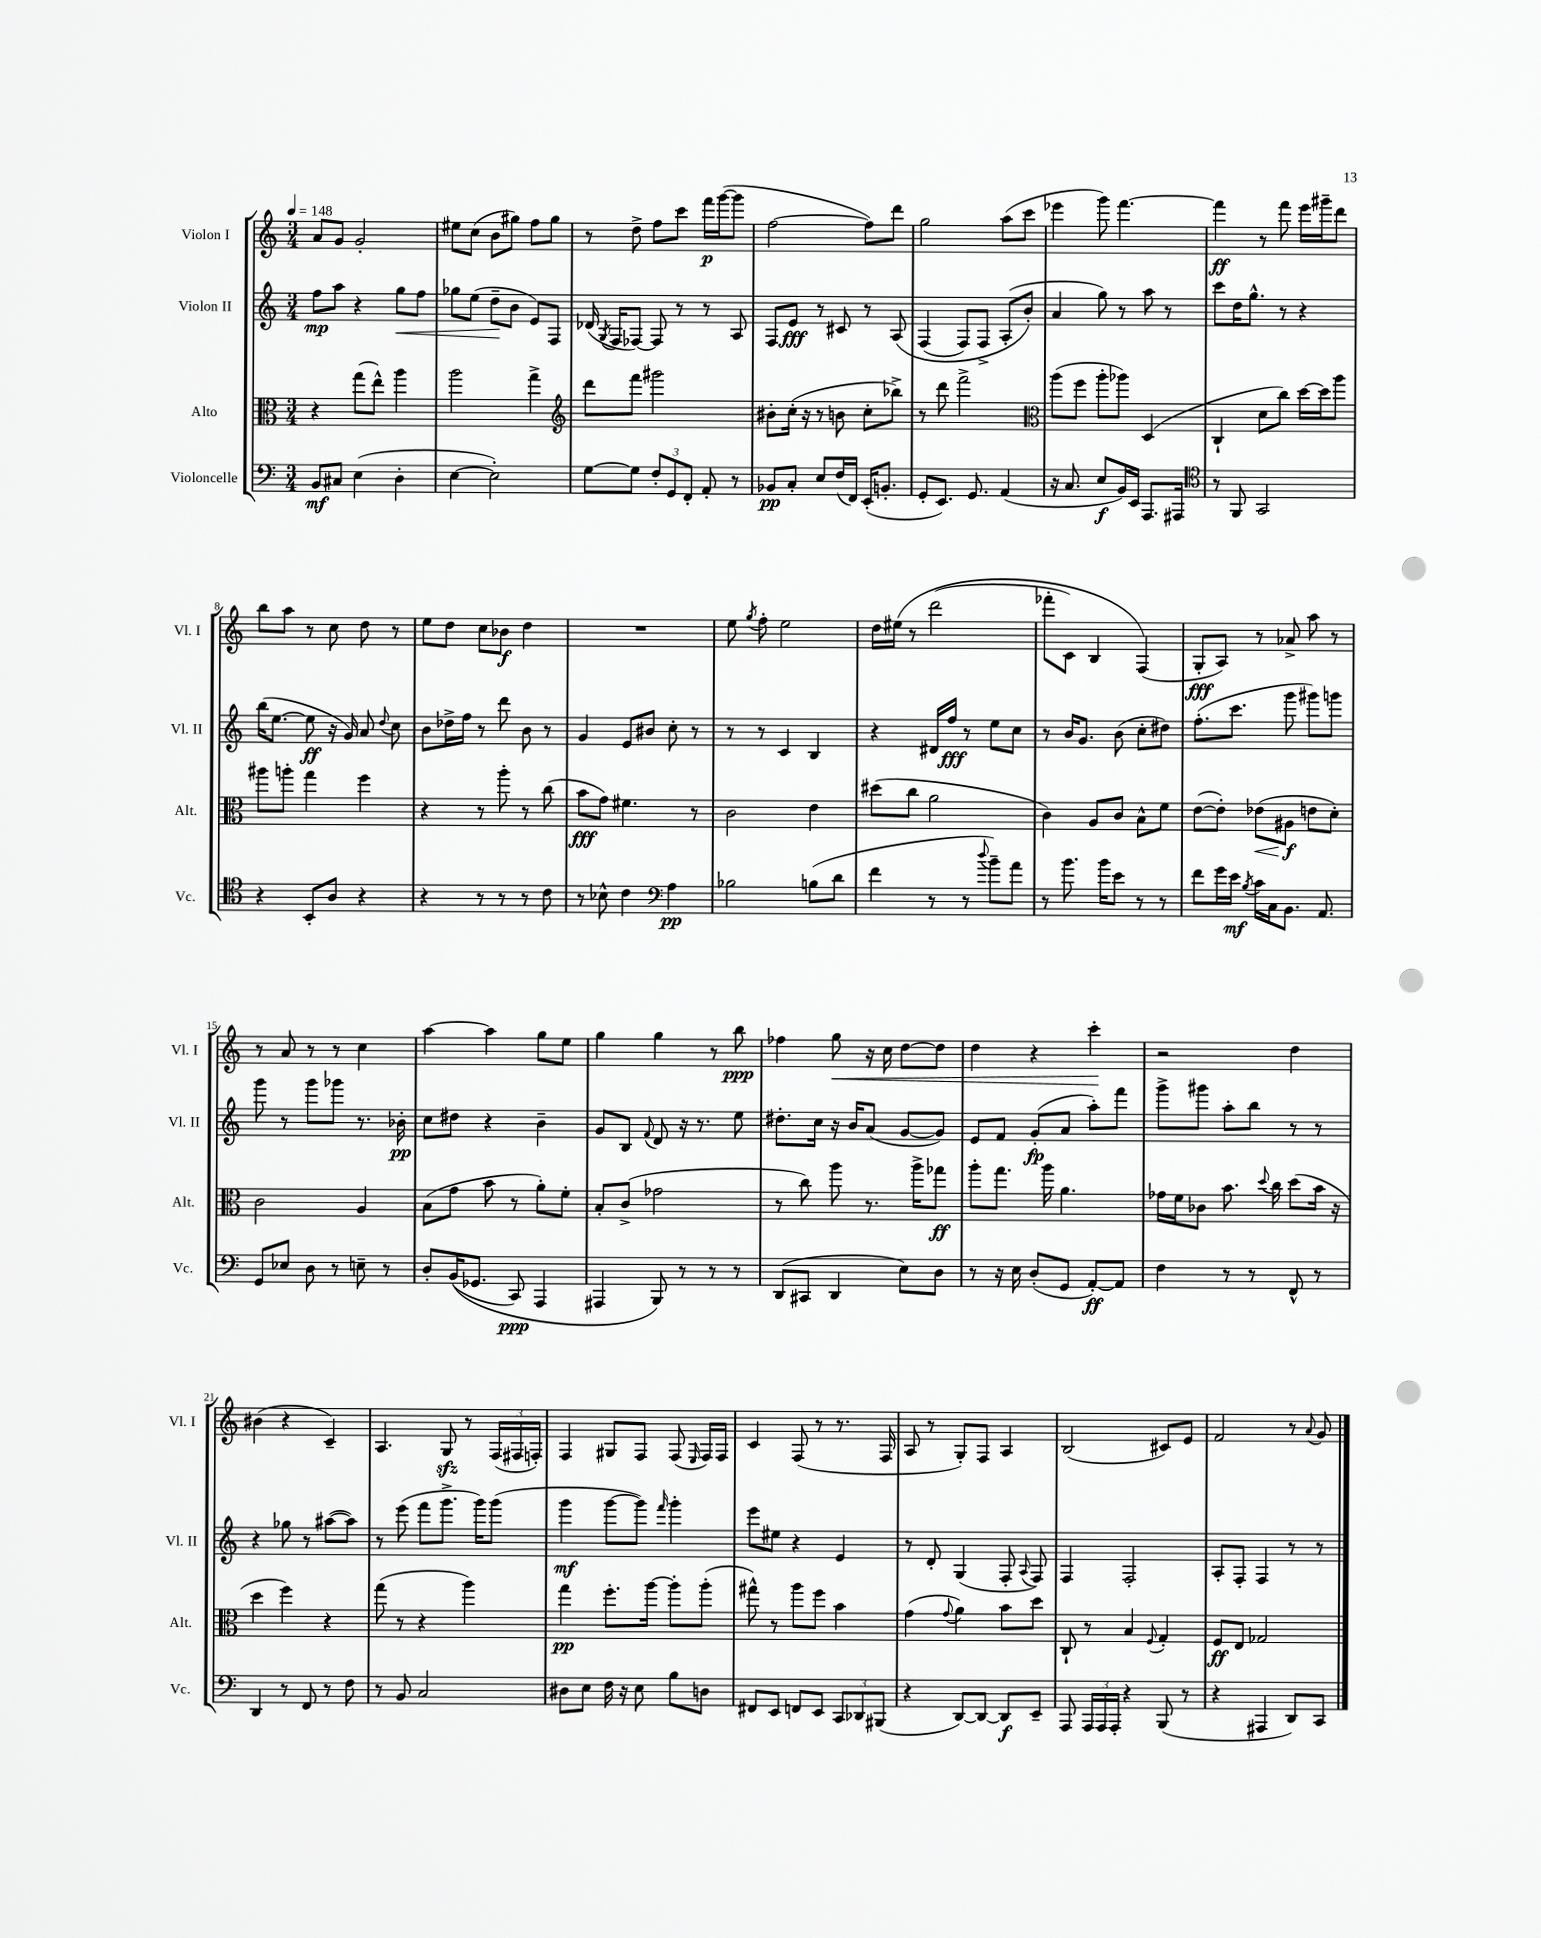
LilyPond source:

<<
\new StaffGroup <<
\new Staff = "s0" \with { instrumentName = "Violon I" shortInstrumentName = "Vl. I" } {
    \clef treble \key c \major \numericTimeSignature \time 3/4 \tempo 4 = 148
    \autoBeamOff a'8[ g'8] g'2-. |
    eis''8[ c''8]( b'8[ gis''8]) f''8[ gis''8] |
    r8 d''8-> f''8[ c'''8] f'''16[\p g'''16~( g'''8] |
    f''2~ f''8[) d'''8] |
    g''2 a''8[( c'''8] |
    ees'''4 g'''8) f'''4.~ |
    f'''4\ff r8 f'''8 e'''16[ gis'''16-- d'''8] |
    b''8[ a''8] r8 c''8 d''8 r8 |
    e''8[ d''8] c''8[ bes'8]\f d''4 |
    R2. |
    e''8 \acciaccatura { g''8 } f''8-. e''2 |
    d''16[ eis''16]\( r8 d'''2( |
    fes'''8[-. c'8]) b4 f4(\) |
    g8[-.\fff a8]) r8 aes'8-> a''8 r8 |
    r8 a'8 r8 r8 c''4 |
    a''4~ a''4 g''8[ e''8] |
    g''4 g''4 r8 b''8\ppp |
    fes''4 g''8\< r16 c''16 d''8[~ d''8] |
    d''4 r4 c'''4-.\! |
    r2 d''4 |
    bis'4( r4 c'4--) |
    a4. g8\sfz r8 \tuplet 3/2 { f16[( fis16 f16]-.) } |
    f4 gis8[ f8] f8( \grace { e16 } f16[) f16] |
    c'4 f8( r8 r8. f16 |
    a8 r8 g8[-.) f8] a4 |
    b2( cis'8[) e'8] |
    f'2 r8 \appoggiatura { a'8 } g'8 \bar "|." |
}
\new Staff = "s1" \with { instrumentName = "Violon II" shortInstrumentName = "Vl. II" } {
    \clef treble \key c \major \numericTimeSignature \time 3/4
    \autoBeamOff f''8[\mp a''8] r4 g''8[\< f''8] |
    ges''8[ e''8]( d''8[--\! b'8] e'8[) f8] |
    des'16( \acciaccatura { g8 } f16[ fes8]~) fes8 r8 r8 a8 |
    f8[ e'8]\fff r8 cis'8 r8 a8\( |
    f4( f8[) f8]-> a8[-.( b'8]-.\) |
    a'4 g''8) r8 a''8 r8 |
    c'''8[ d''16 g''8.]-^ r8 r4 |
    b''16[( e''8.]~ e''8\ff r16 g'16) a'8 \appoggiatura { d''8 } c''8 |
    b'8[ des''16-> f''16] r8 d'''8 b'8 r8 |
    g'4 e'8[ bis'8] c''8-. r8 |
    r8 r8 c'4 b4 |
    r4 dis'16[ f''16]\fff r8 e''8[ c''8] |
    r8 b'16[ g'8.] b'8( c''8[-. dis''8]) |
    f''8.[-.( c'''8.] g'''8 gis'''8[) g'''8] |
    g'''8 r8 g'''8[ ges'''8] r8. bes'16-.\pp |
    c''8[ dis''8] r4 b'4-- |
    g'8[ b8] \appoggiatura { f'8 } d'8 r16 r8. e''8 |
    dis''8.[-. c''16] r16 b'16[ a'8]( g'8[~ g'8]) |
    e'8[ f'8] g'8[-.\fp( a'8] a''8[-.) f'''8] |
    g'''8[-> gis'''8] a''8[-. b''8] r8 r8 |
    r4 ges''8 r8 ais''8[~( ais''8]) |
    r8 e'''8( f'''8[ g'''8.]-> g'''16[) g'''8]( |
    g'''4\mf g'''8[~ g'''8]) \grace { f'''16 } g'''4-. |
    e'''8[ eis''8] r4 e'4 |
    r8 d'8-. g4( f8-. \appoggiatura { a8 } f8) |
    f4 f2-. |
    a8[-. f8]-. f4 r8 r8 \bar "|." |
}
\new Staff = "s2" \with { instrumentName = "Alto" shortInstrumentName = "Alt." } {
    \clef alto \key c \major \numericTimeSignature \time 3/4
    \autoBeamOff r4 g''8[( e''8]-^) a''4 |
    a''2 g''4-> |
    \clef treble d'''8[ f'''8] gis'''2 |
    bis'8[-. c''16]-.( r16 r8 b'8 c''8[-. bes''8]->) |
    r8 d'''8 f'''2-> |
    \clef alto a''8[( f''8] a''8[-. aes''8]) d4( |
    c4-! d'8[ c''8]) d''16[~ d''16 a''8] |
    ais''8[ a''8]-. g''4 f''4 |
    r4 r8 a''8-. r8 c''8( |
    b'8[\fff g'8]) fis'4. r8 |
    c'2 e'4 |
    dis''8[( c''8] a'2 |
    c'4) a8[ c'8] b8[-^ f'8] |
    e'8[~( e'8]-.) ees'8[\<( ais8]\f\! e'8[ d'8]-.) |
    c'2 a4 |
    b8[( g'8] b'8 r8 a'8[-.) f'8]-. |
    b8[-. c'8]->( ges'2 |
    r8 c''8) a''8 r8. a''16[-> ges''8]\ff |
    a''8[-. g''8.] a''16 a'4. |
    ges'16[ f'16 ces'8] b'8. \appoggiatura { d''8 } c''16 d''8[( b'16] r16 |
    d''4 f''4) r4 |
    g''8( r8 r4 a''4) |
    g''4\pp f''8.[-. a''16]~ a''8[-. a''8]-.( |
    gis''8-^) r8 a''8[ f''8] b'4 |
    g'4( \appoggiatura { g'8 } a'4) b'8[ d''8] |
    c8-! r8 b4 \appoggiatura { f8 } g4-. |
    f8[\ff e8] ges2 \bar "|." |
}
\new Staff = "s3" \with { instrumentName = "Violoncelle" shortInstrumentName = "Vc." } {
    \clef bass \key c \major \numericTimeSignature \time 3/4
    \autoBeamOff b,8[\mf cis8] e4( d4-. |
    e4~ e2-.) |
    g8[~ g8] \tuplet 3/2 { f8[-. g,8 f,8]-. } a,8-. r8 |
    bes,8[\pp c8]-. e8[ f16( f,16]) e,16[-.( b,8.]-. |
    g,8[-. e,8.]) g,8. a,4( |
    r16 c8. e8[\f b,16) e,16] a,,8.[ ais,,16] |
    \clef tenor r8 f,8 g,2 |
    r4 b,8[-. a8] r4 |
    r4 r8 r8 r8 c'8 |
    r8 bes8-^ c'4 \clef bass a4\pp |
    bes2 b8[( d'8] |
    f'4 r8 r8 \appoggiatura { d''8 } b'8[--) a'8] |
    r8 b'8. b'16[ e'8] r8 r8 |
    f'8[ g'16 e'16]\mf \acciaccatura { b8 } c'16[ c16 b,8.] a,8. |
    g,8[ ees8] d8 r8 e8-- r8 |
    d8[-. b,16(\( ges,8.] c,8\ppp) a,,4 |
    ais,,4 b,,8\) r8 r8 r8 |
    d,8[( cis,8] d,4 e8[) d8] |
    r8 r16 e16 d8[-.( g,8] a,8[~-.\ff) a,8] |
    f4 r8 r8 f,8-^ r8 |
    d,4 r8 f,8 r8 f8 |
    r8 b,8 c2 |
    dis8[ e8] f16 r16 e8 b8[ d8] |
    fis,8[ e,8] f,8[ e,8] \tuplet 3/2 { c,8[ des,8 bis,,8]( } |
    r4 d,8[~) d,8]~ d,8[\f e,8]-- |
    a,,8 \tuplet 3/2 { a,,16[ a,,16 a,,16]-. } r4 b,,8( r8 |
    r4 ais,,4 d,8[) c,8] \bar "|." |
}
>>
>>
